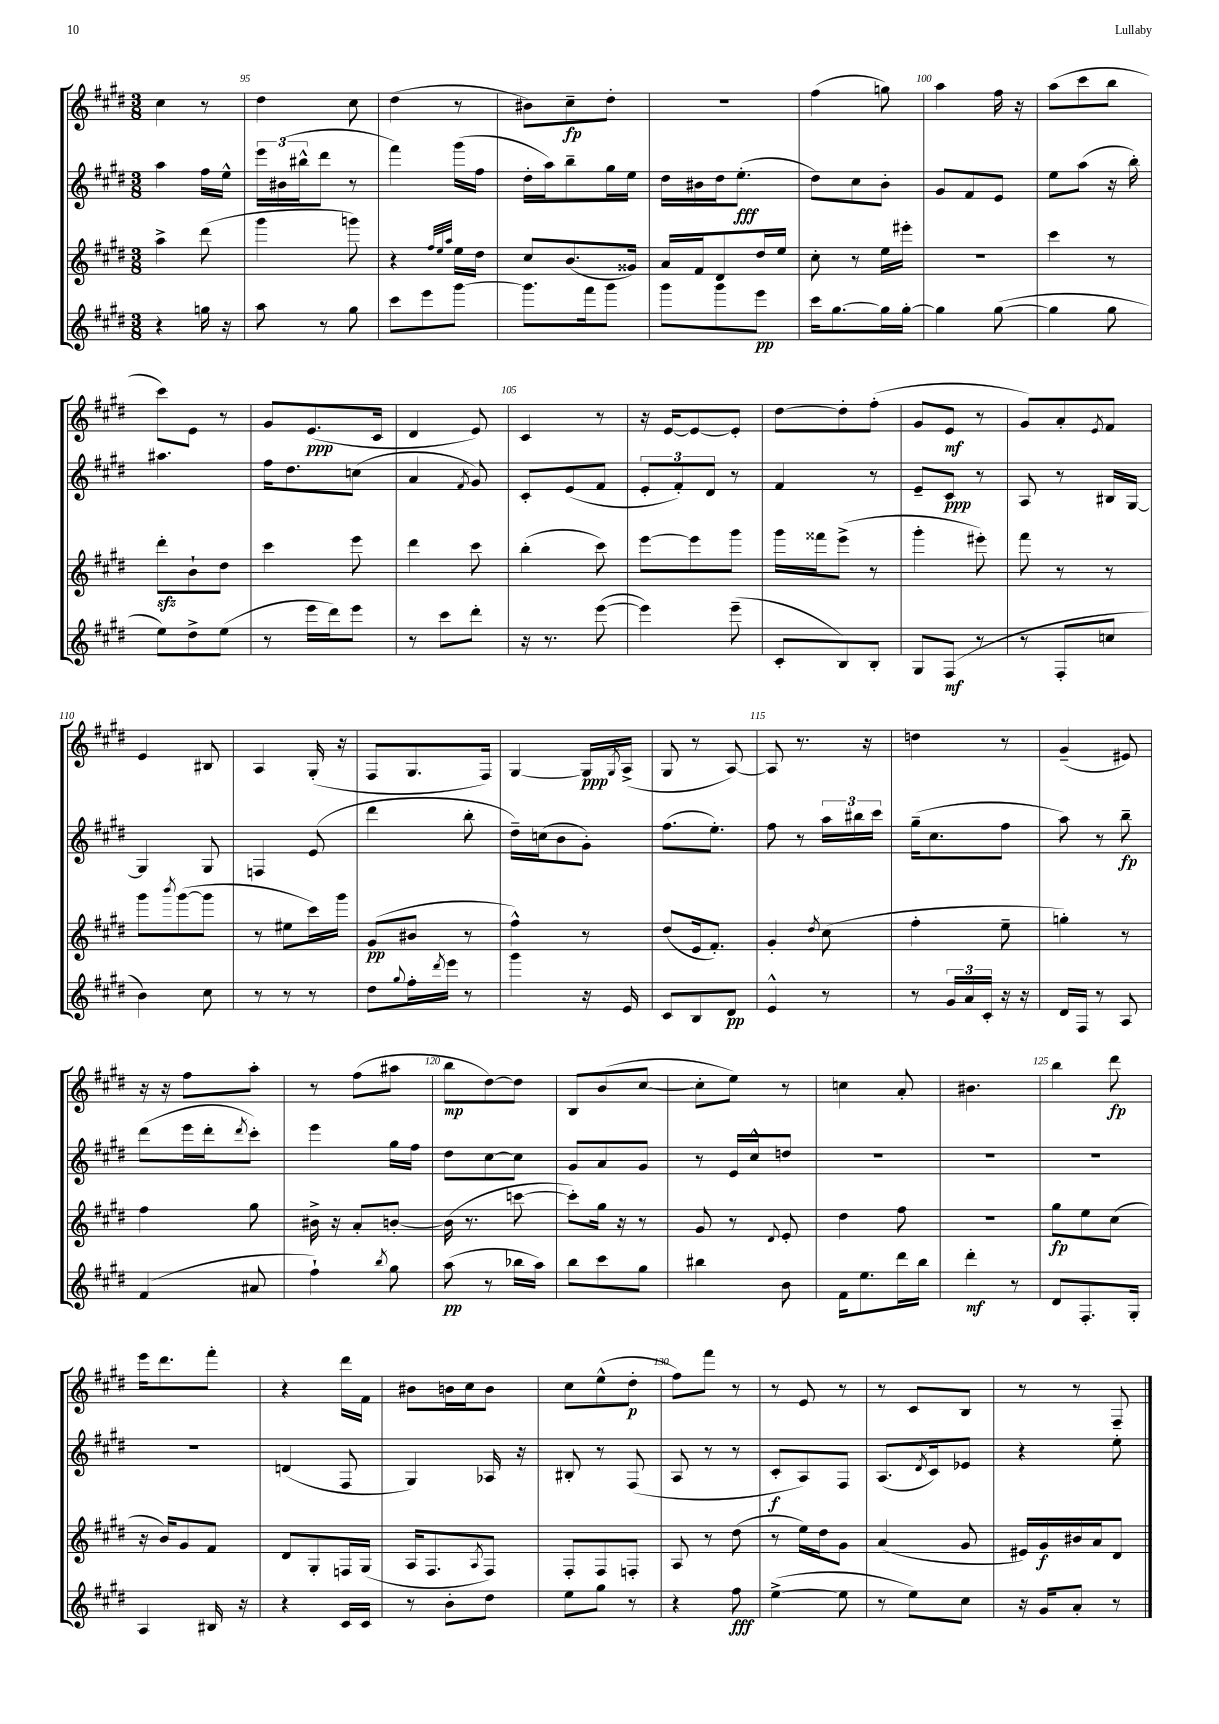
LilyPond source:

<<
\new StaffGroup <<
\new Staff = "s0" {
    \clef treble \key e \major \numericTimeSignature \time 3/8
    cis''4 r8 |
    dis''4 cis''8 |
    dis''4( r8 |
    bis'8) cis''8--\fp dis''8-. |
    R4. |
    fis''4( g''8) |
    a''4 fis''16 r16 |
    a''8( cis'''8 b''8 |
    cis'''8) e'8 r8 |
    gis'8 e'8.\ppp( cis'16 |
    dis'4 e'8) |
    cis'4 r8 |
    r16 e'16~ e'8~ e'8-. |
    dis''8~ dis''8-. fis''8-.( |
    gis'8 e'8\mf r8 |
    gis'8) a'8-. \acciaccatura { e'8 } fis'8 |
    e'4 bis8 |
    a4 gis16-.( r16 |
    fis8 gis8. fis16) |
    gis4~ gis16\ppp \acciaccatura { gis8 } a16->( |
    gis8 r8 a8~) |
    a8 r8. r16 |
    d''4 r8 |
    gis'4--( eis'8) |
    r16 r16 fis''8 a''8-. |
    r8 fis''8( ais''8 |
    b''8\mp dis''8~) dis''8 |
    b8 b'8( cis''8~ |
    cis''8-. e''8) r8 |
    c''4 a'8-. |
    bis'4. |
    b''4 dis'''8\fp |
    e'''16 dis'''8. fis'''8-. |
    r4 dis'''16 fis'16 |
    bis'8 b'16 cis''16 b'8 |
    cis''8 e''8-^( dis''8-.\p |
    fis''8) fis'''8 r8 |
    r8 e'8 r8 |
    r8 cis'8 b8 |
    r8 r8 fis8-- \bar "|." |
}
\new Staff = "s1" {
    \clef treble \key e \major \numericTimeSignature \time 3/8
    a''4 fis''16 e''16-^ |
    \tuplet 3/2 { e'''16 bis'16( bis''16-^ } dis'''8 r8 |
    fis'''4) gis'''16( fis''16 |
    dis''16-. a''16) b''8-- gis''16 e''16 |
    dis''16 bis'16 dis''16 e''8.-.\fff( |
    dis''8) cis''8 b'8-. |
    gis'8 fis'8 e'8 |
    e''8 a''8( r16 b''16-.) |
    ais''4. |
    fis''16 dis''8. c''8( |
    a'4 \acciaccatura { fis'8 } gis'8) |
    cis'8-. e'8( fis'8 |
    \tuplet 3/2 { e'8-. fis'8-.) dis'8 } r8 |
    fis'4 r8 |
    e'8-- cis'8\ppp r8 |
    a8 r8 bis16 gis16~ |
    gis4 gis8 |
    f4 e'8( |
    dis'''4 b''8-. |
    dis''16--) c''16( b'8 gis'8-.) |
    fis''8.( e''8.-.) |
    fis''8 r8 \tuplet 3/2 { a''16 bis''16 cis'''16 } |
    gis''16--( cis''8. fis''8 |
    a''8) r8 b''8--\fp |
    dis'''8( e'''16 dis'''16-. \acciaccatura { dis'''8 } cis'''8-.) |
    e'''4 gis''16 fis''16 |
    dis''8 cis''8~ cis''8 |
    gis'8 a'8 gis'8 |
    r8 e'16 cis''16-^ d''8 |
    R4. |
    R4. |
    R4. |
    R4. |
    d'4( fis8 |
    gis4) aes16 r16 |
    bis8-. r8 fis8( |
    a8 r8 r8 |
    cis'8-.\f a8) fis8 |
    a8.( \acciaccatura { dis'8 } cis'16) ees'8 |
    r4 e''8-. \bar "|." |
}
\new Staff = "s2" {
    \clef treble \key e \major \numericTimeSignature \time 3/8
    a''4-> dis'''8( |
    gis'''4 g'''8) |
    r4 \grace { fis''32 e''32 a''32 } e''16 dis''16 |
    cis''8 b'8.( gisis'16) |
    a'16 fis'16 dis'8 dis''16 e''16 |
    cis''8-. r8 e''16 eis'''16-. |
    R4. |
    cis'''4 r8 |
    dis'''8-.\sfz b'8-! dis''8 |
    cis'''4 e'''8 |
    dis'''4 cis'''8 |
    b''4-.( cis'''8) |
    e'''8~ e'''8 gis'''8 |
    gis'''16 fisis'''16 e'''8->( r8 |
    gis'''4-. eis'''8-.) |
    fis'''8 r8 r8 |
    gis'''8 \acciaccatura { b'''8 } gis'''8~( gis'''8 |
    r8 eis''8 cis'''16) gis'''16 |
    gis'8\pp( bis'8 r8 |
    fis''4-^) r8 |
    dis''8( e'16 fis'8.-.) |
    gis'4-. \acciaccatura { dis''8 } cis''8( |
    fis''4-. e''8-- |
    g''4-.) r8 |
    fis''4 gis''8 |
    bis'16-> r16 a'8-. b'8~-. |
    b'16( r8. c'''8~ |
    c'''8-.) gis''16 r16 r8 |
    gis'8 r8 \appoggiatura { dis'8 } e'8-. |
    dis''4 fis''8 |
    R4. |
    gis''8\fp e''8 cis''8( |
    r16 b'16) gis'8 fis'8 |
    dis'8 gis8-. f16 gis16( |
    a16 fis8. \acciaccatura { a8 } fis8) |
    fis8-. fis8 f8-. |
    a8 r8 dis''8( |
    r8 e''16) dis''16 gis'8 |
    a'4( gis'8 |
    eis'16) gis'16\f bis'16 a'16 dis'8 \bar "|." |
}
\new Staff = "s3" {
    \clef treble \key e \major \numericTimeSignature \time 3/8
    r4 g''16 r16 |
    a''8 r8 gis''8 |
    cis'''8 e'''8 gis'''8~ |
    gis'''8. fis'''16 gis'''8 |
    gis'''8 gis'''8 e'''8\pp |
    cis'''16 gis''8.~ gis''16 gis''16~-. |
    gis''4 gis''8~( |
    gis''4 gis''8 |
    e''8) dis''8-> e''8( |
    r8 e'''16 dis'''16) e'''8 |
    r8 cis'''8 dis'''8-. |
    r16 r8. e'''8~( |
    e'''4) e'''8--( |
    cis'8-. b8) b8-. |
    gis8 fis8\mf( r8 |
    r8 fis8-. c''8 |
    b'4) cis''8 |
    r8 r8 r8 |
    dis''8 \appoggiatura { gis''8 } fis''16-. \acciaccatura { dis'''8 } e'''16 r8 |
    gis'''4 r16 e'16 |
    cis'8 b8 dis'8\pp |
    e'4-^ r8 |
    r8 \tuplet 3/2 { gis'16 a'16 cis'16-. } r16 r16 |
    dis'16 fis16 r8 a8 |
    fis'4( ais'8 |
    fis''4-!) \acciaccatura { b''8 } gis''8 |
    a''8\pp( r8 bes''16 a''16) |
    b''8 cis'''8 gis''8 |
    bis''4 b'8 |
    fis'16 e''8. dis'''16 b''16 |
    dis'''4-.\mf r8 |
    dis'8 fis8.-. gis16-. |
    a4 bis16 r16 |
    r4 cis'16 cis'16 |
    r8 b'8-. dis''8 |
    e''8 gis''8 r8 |
    r4 fis''8\fff |
    e''4~->( e''8 |
    r8 e''8) cis''8 |
    r16 gis'16 a'8-. r8 \bar "|." |
}
>>
>>
\layout { \context { \Score currentBarNumber = #94 \override BarNumber.break-visibility = ##(#f #t #t) barNumberVisibility = #(every-nth-bar-number-visible 5) } }
